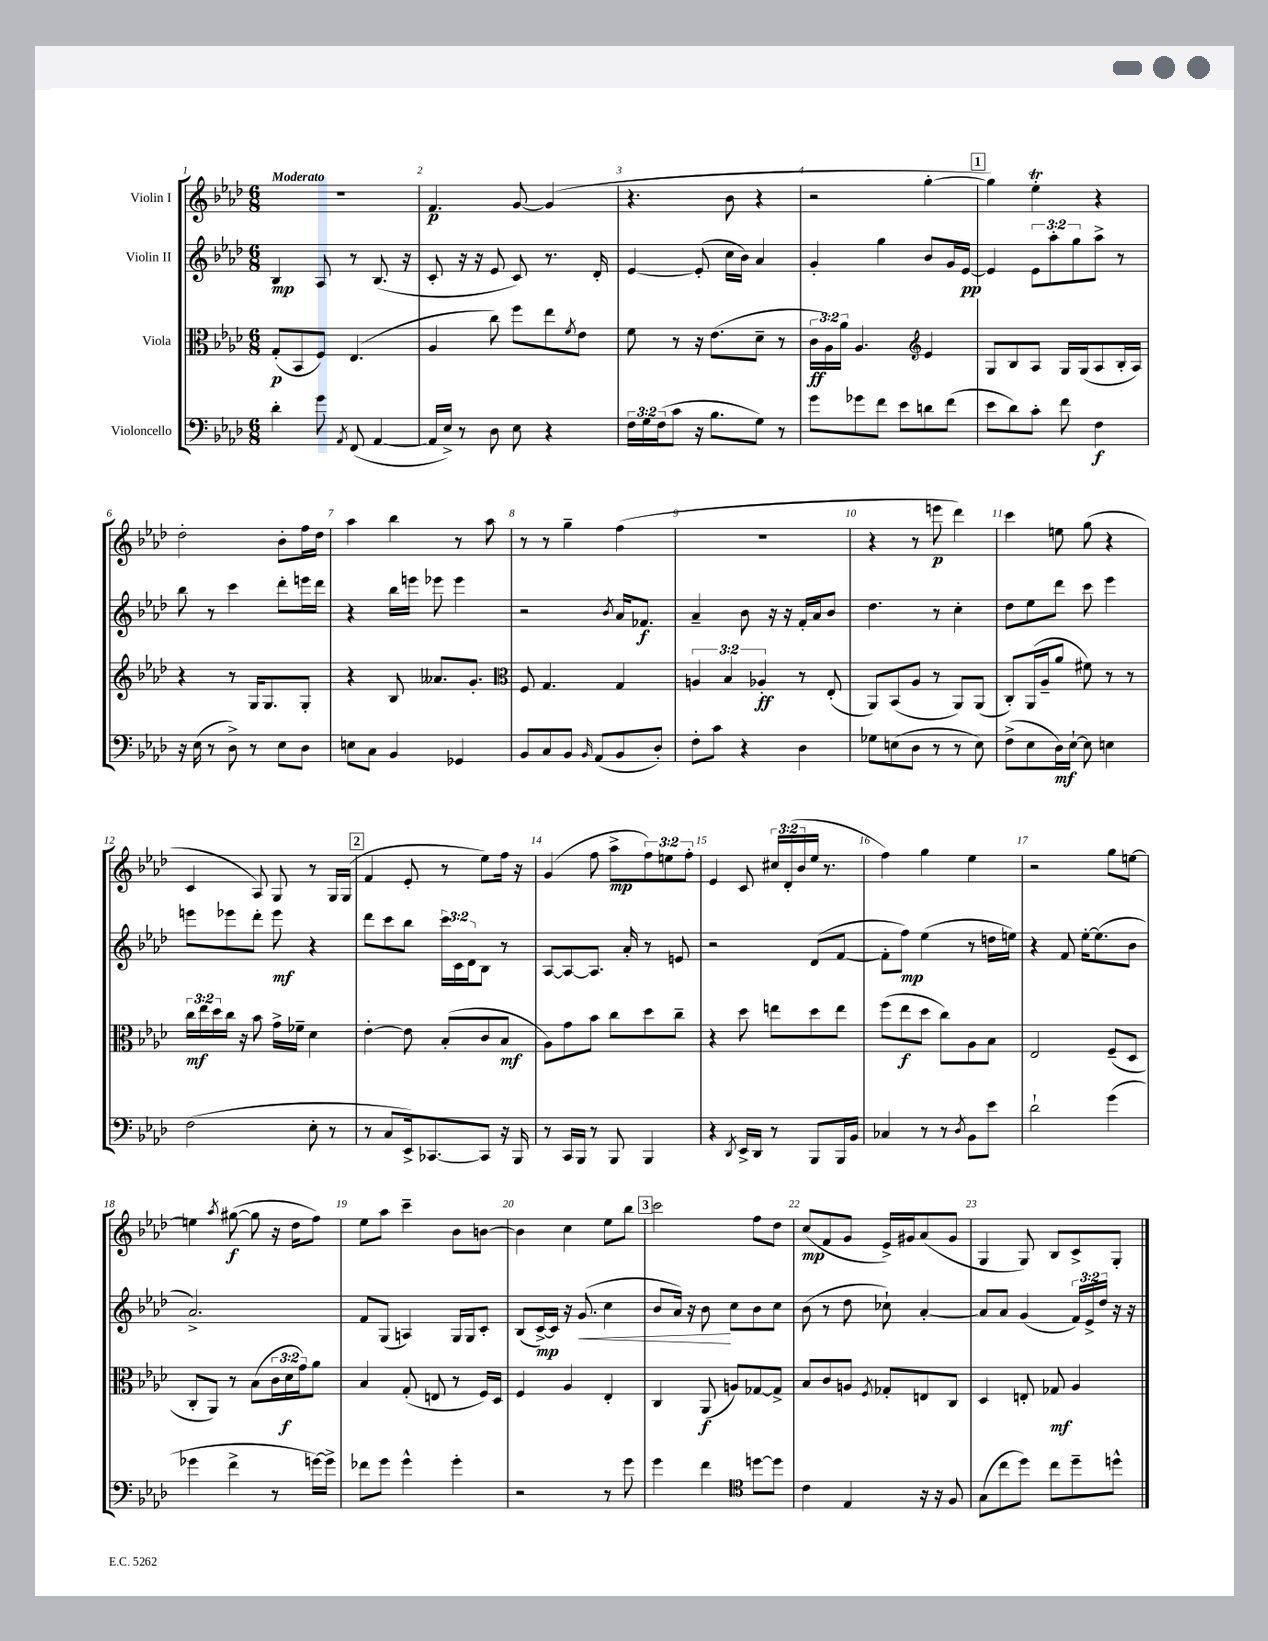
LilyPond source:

<<
\new StaffGroup <<
\new Staff = "s0" \with { instrumentName = "Violin I" } {
    \clef treble \key aes \major \numericTimeSignature \time 6/8 \override Staff.TupletNumber.text = #tuplet-number::calc-fraction-text \tempo "Moderato"
    R2. |
    f'4.\p g'8~ g'4( |
    r4. bes'8 r4 |
    r2 g''4~-. |
    \mark \markup { \box "1" } g''4) ees''4-.\trill r4 |
    des''2-. bes'8-. f''16 des''16 |
    aes''4 bes''4 r8 aes''8 |
    r8 r8 g''4-- f''4( |
    R2. |
    r4 r8 e'''8\p des'''4) |
    c'''4 e''8 g''8( r4 |
    c'4 aes8) g8 r8 g16 g16( |
    \mark \markup { \box "2" } f'4 ees'8-. r8 ees''8) f''16 r16 |
    g'4( f''8 aes''8->\mp \tuplet 3/2 { f''8) e''8 f''8-. } |
    ees'4 c'8 \tuplet 3/2 { cis''16 des'16-.( bes'16 } ees''16 r8. |
    f''4) g''4 ees''4 |
    r2 g''8 e''8~ |
    e''4 \acciaccatura { aes''8 } gis''8~\f( gis''8 r16 des''16 f''8) |
    ees''8 aes''8 c'''4-- bes'8 b'8~ |
    b'4 c''4 ees''8 bes''8 |
    \mark \markup { \box "3" } c'''2 f''8 des''8 |
    c''8\mp( f'8 g'8 ees'16->) gis'16 aes'8( gis'8 |
    g4 g8) bes8 c'8-> g8-. \bar "|." |
}
\new Staff = "s1" \with { instrumentName = "Violin II" } {
    \clef treble \key aes \major \numericTimeSignature \time 6/8 \override Staff.TupletNumber.text = #tuplet-number::calc-fraction-text
    bes4\mp aes8 r8 bes8.( r16 |
    c'8-. r16 r16 ees'8 c'8) r8. des'16-. |
    ees'4~ ees'8-.( c''16 bes'16) aes'4 |
    g'4-. g''4 bes'8 g'16 ees'16~\pp |
    \mark \markup { \box "1" } ees'4 \tuplet 3/2 { ees'8 aes''8-. g''8 } aes''8-> r8 |
    bes''8 r8 c'''4 des'''8-. e'''16 des'''16 |
    r4 bes''16 e'''16 ees'''8 ees'''4 |
    r2 \acciaccatura { bes'8 } aes'16 fes'8.\f |
    aes'4-- bes'8 r16 r16 f'16-. aes'16 bes'8 |
    des''4. r8 c''4-. |
    des''8 ees''8 des'''8 c'''8 ees'''4 |
    e'''8 ees'''8 des'''8-. ees'''8\mf r4 |
    \mark \markup { \box "2" } des'''8 c'''8 bes''8 \tuplet 3/2 { c'''16 c'16 des'16 } bes8 r8 |
    aes8~ aes8~ aes8. aes'16-. r8 e'8 |
    r2 des'8( f'8~ |
    f'8-. f''8\mp) ees''4( r8 d''16 e''16) |
    r4 f'8 ees''16~-. ees''8.( bes'8 |
    aes'2.->) |
    f'8 g8( a4) g16 g16 c'8-. |
    bes8( c'16~->\mp) c'16 r16 g'8.\<( c''4 |
    \mark \markup { \box "3" } bes'8 aes'16) r16 bes'8\! c''8 bes'8 c''8 |
    bes'8( r8 des''8 ces''8-!) aes'4~-. |
    aes'8 aes'8 g'4( \tuplet 3/2 { f'16) ees'16-> des''16 } r16 r16 \bar "|." |
}
\new Staff = "s2" \with { instrumentName = "Viola" } {
    \clef alto \key aes \major \numericTimeSignature \time 6/8 \override Staff.TupletNumber.text = #tuplet-number::calc-fraction-text
    g8-.\p( bes,8 f8) ees4.( |
    aes4 c''8) f''8 ees''8 \acciaccatura { f'8 } ees'8 |
    f'8 r8 r16 ees'8.( des'8-- r8 |
    \tuplet 3/2 { c'16\ff aes16) aes'16 } aes4. \clef treble ees'4 |
    \mark \markup { \box "1" } g8 bes8 aes8 g16 g16( aes8 bes16-. aes16) |
    r4 r8 g16 g8. g8-. |
    r4 bes8 aeses'8. g'8.-. |
    \clef alto f8 g4. g4 |
    \tuplet 3/2 { a4 bes4 aes4-.\ff } r8 ees8-.( |
    aes,8) bes,8( aes8 r8 aes,8) aes,8( |
    c8-.) aes,16( aes16-- aes'8 fis'8) r8 r8 |
    \tuplet 3/2 { c''16\mf ees''16 des''16 } c''16 r16 bes'8 g'16-> fes'16-- des'4 |
    \mark \markup { \box "2" } ees'4~-. ees'8 bes8-.( c'8 bes8\mf |
    aes8) g'8 bes'8 c''8 des''8 c''8-- |
    r4 des''8 e''8 des''8 e''8 |
    f''8( ees''8\f des''8 c''8) aes8 bes8 |
    ees2 f8--( des8 |
    c8-. aes,8) r8 bes8( \tuplet 3/2 { c'16 des'16\f g'16) } aes'8 |
    bes4 g8-.( e8 r8 f16) des16 |
    f4 aes4 ees4-. |
    \mark \markup { \box "3" } c4 aes,8\f( a8) ges8~ ges8-> |
    bes8 c'8 a8 \acciaccatura { f8 } ges8-. e8 c8 |
    des4 e8-. ges8\mf aes4 \bar "|." |
}
\new Staff = "s3" \with { instrumentName = "Violoncello" } {
    \clef bass \key aes \major \numericTimeSignature \time 6/8 \override Staff.TupletNumber.text = #tuplet-number::calc-fraction-text
    des'4-. g'8 \acciaccatura { aes,8 } f,8( aes,4~ |
    aes,16 ees16->) r8 des8 ees8 r4 |
    \tuplet 3/2 { f16 g16 f16( } c'8 r16 bes8. g8) r8 |
    g'8 ges'8 f'8 ees'8 d'8 f'8( |
    \mark \markup { \box "1" } ees'8 des'8) c'8-. f'8 f4\f |
    r16 ees16( r8 des8->) r8 ees8 des8 |
    e8 c8 bes,4 ges,4 |
    bes,8 c8 bes,8 \grace { bes,16 } aes,8( bes,8 des8-.) |
    f8-. c'8 r4 des4 |
    ges8 e8( des8 r8 r8 e8) |
    f8->( ees8 des16\mf) ees16~-! ees8 e4 |
    f2( ees8-. r8 |
    \mark \markup { \box "2" } r8 c8 ees,16->) ces,8.~ ces,8 r16 bes,,16 |
    r8 c,16 bes,,16 r8 bes,,8 bes,,4 |
    r4 \acciaccatura { des,8 } ees,16-> des,16 r8 bes,,8 bes,,16 bes,16 |
    ces4 r8 r8 \acciaccatura { des8 } bes,8 ees'8 |
    des'2-! g'4( |
    ges'4 f'4-> r8 g'16~) g'16-> |
    fes'8 g'8 g'4-^ g'4-. |
    r2 r8 g'8 |
    \mark \markup { \box "3" } g'4 f'4 \clef tenor d''8~ d''8 |
    c'4 ees4 r16 r16 f8 |
    g8( c''8 des''8) c''8 des''8-- d''8-^ \bar "|." |
}
>>
>>
\layout { \context { \Score \override BarNumber.break-visibility = ##(#f #t #t) barNumberVisibility = #all-bar-numbers-visible } }
